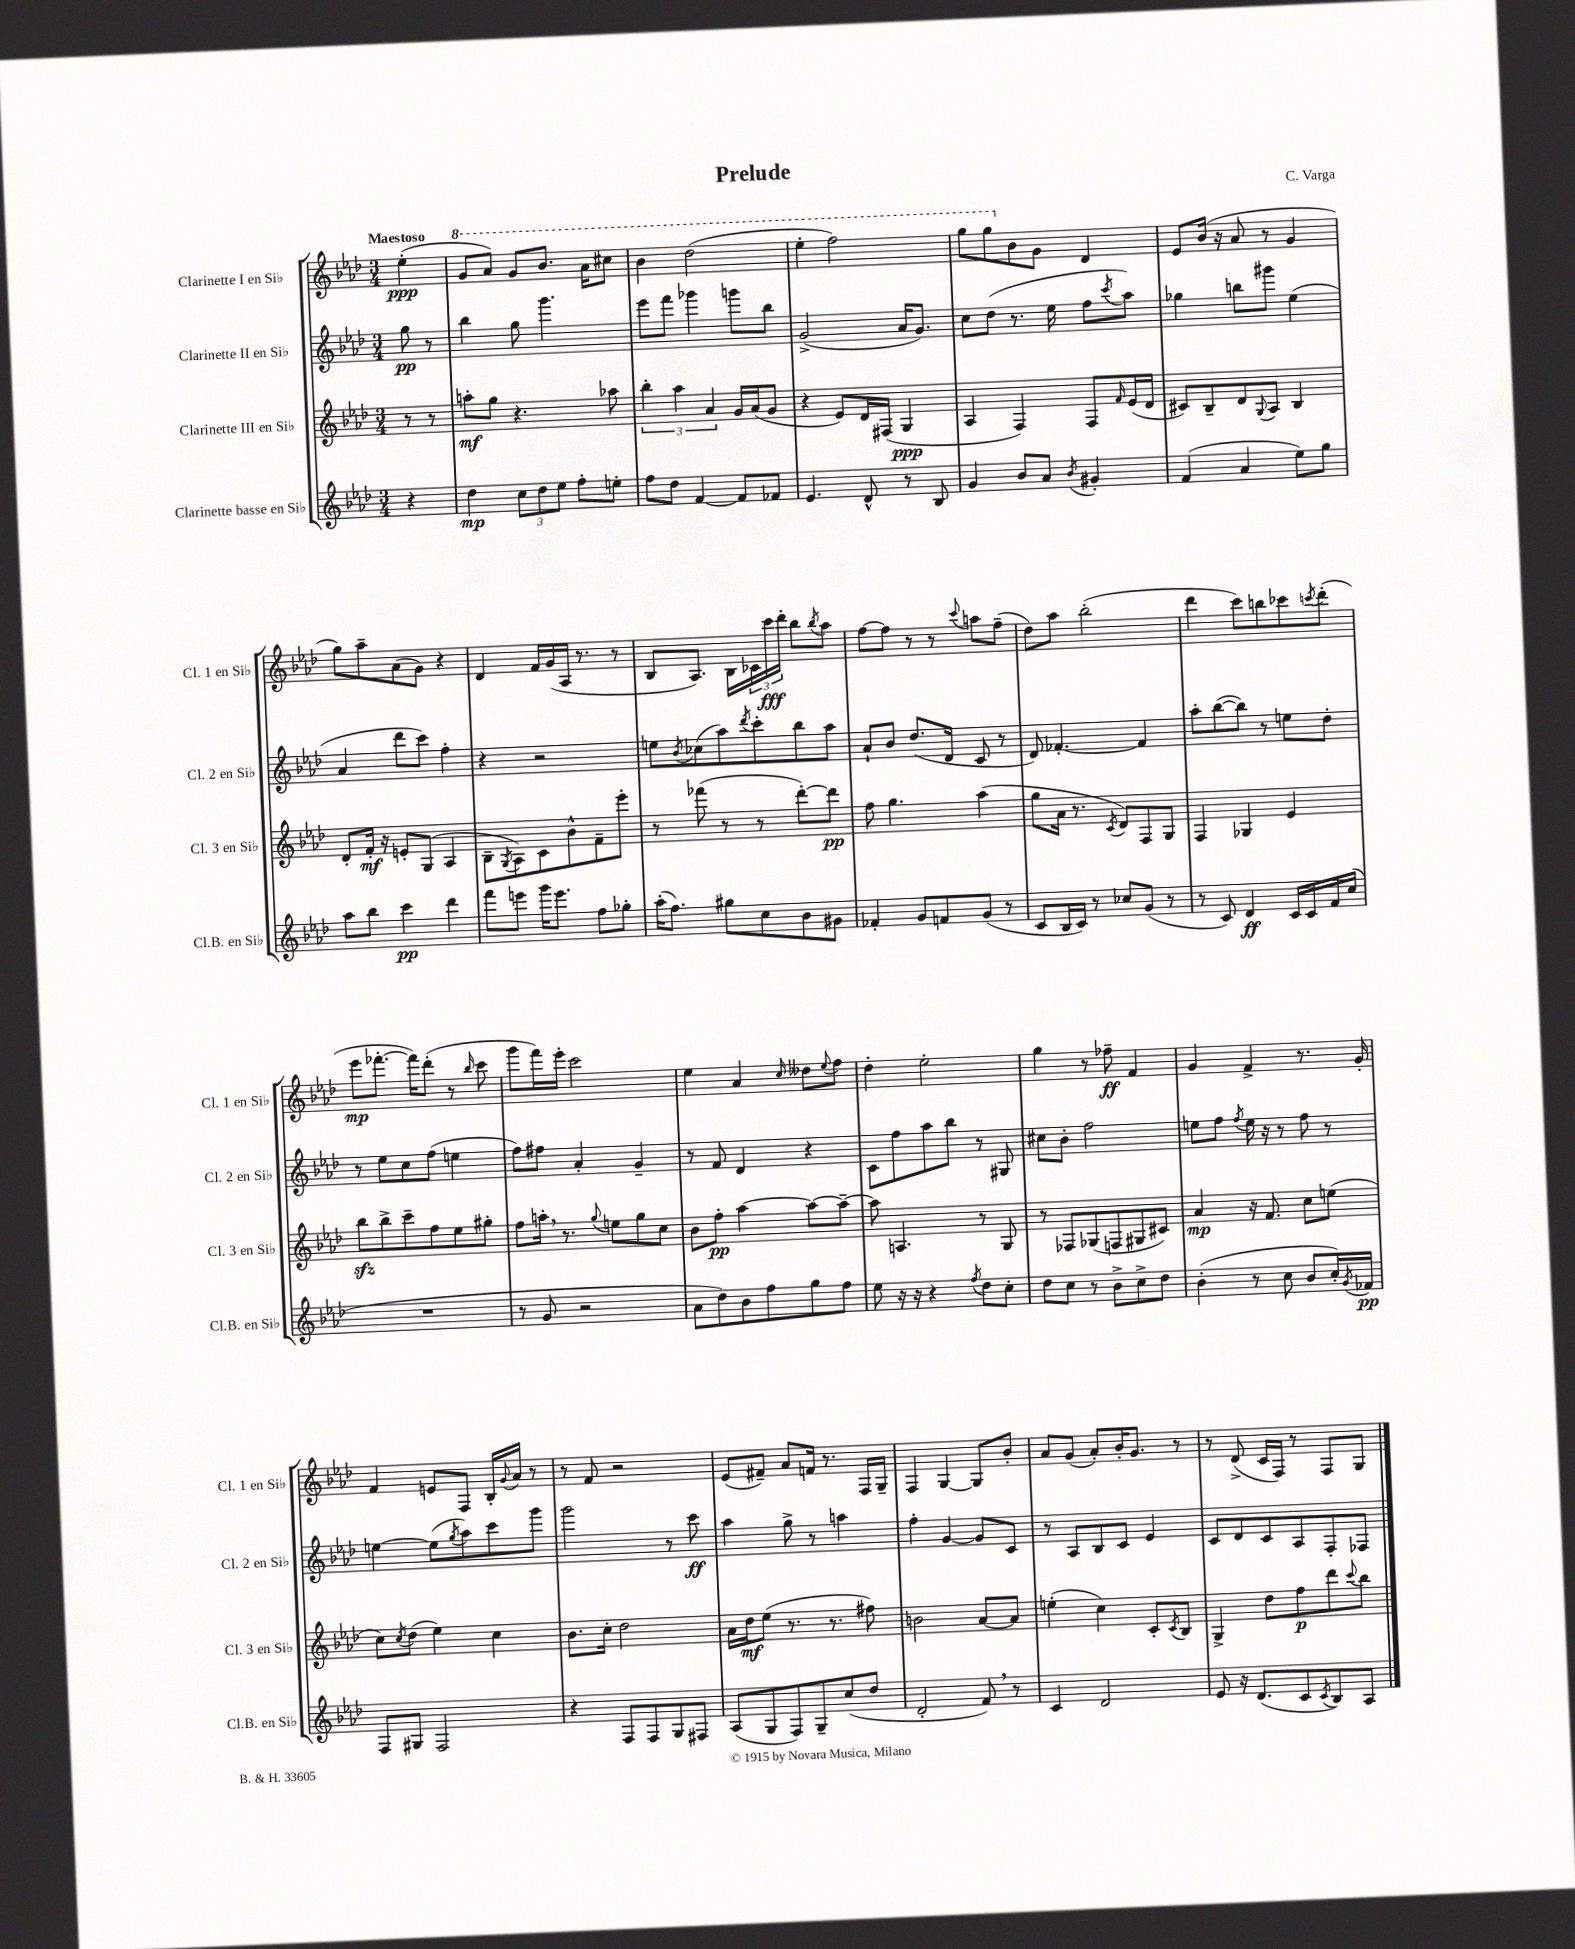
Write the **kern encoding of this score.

**kern	**dynam	**kern	**dynam	**kern	**dynam	**kern	**dynam
*part4	*part4	*part3	*part3	*part2	*part2	*part1	*part1
*staff4	*staff4	*staff3	*staff3	*staff2	*staff2	*staff1	*staff1
*I"Clarinette basse en Si♭	*	*I"Clarinette III en Si♭	*	*I"Clarinette II en Si♭	*	*I"Clarinette I en Si♭	*
*I'Cl.B. en Si♭	*	*I'Cl. 3 en Si♭	*	*I'Cl. 2 en Si♭	*	*I'Cl. 1 en Si♭	*
*clefG2	*	*clefG2	*	*clefG2	*	*clefG2	*
*k[b-e-a-d-]	*	*k[b-e-a-d-]	*	*k[b-e-a-d-]	*	*k[b-e-a-d-]	*
*M3/4	*	*M3/4	*	*M3/4	*	*M3/4	*
=	=	=	=	=	=	=	=
!	!	!	!	!	!	!LO:TX:a:B:t=Maestoso	!
4r	.	8r	.	8gg\	pp	(4ee-'\	ppp
.	.	8r	.	8r	.	.	.
=1	=1	=1	=1	=1	=1	=1	=1
*	*	*	*	*	*	*8va	*
4dd-\	mp	8aan'\L	mf	4bb-\	.	8gg/L	.
.	.	8gg\J	.	.	.	8aa-/J)	.
12cc\L	.	4.r	.	8gg\	.	8gg/L	.
12dd-\	.	.	.	.	.	.	.
.	.	.	.	4.ggg\	.	8.bb-/J	.
12ee-\J	.	.	.	.	.	.	.
8ff'\L	.	.	.	.	.	.	.
.	.	.	.	.	.	16aa-\KL	.
8een'\J	.	8aa-X\	.	.	.	8ccc#X\J	.
=2	=2	=2	=2	=2	=2	=2	=2
8ff\L	.	6bb-'\	.	8eee-\L	.	4bb-\	.
8dd-\J	.	.	.	8fff\J	.	.	.
.	.	6aa-\	.	.	.	.	.
[4f/	.	.	.	4ggg-X\	.	(2ddd-\	.
.	.	6a-/	.	.	.	.	.
8f/L]	.	16g/LL	.	8gggn\L	.	.	.
.	.	(16a-/J	.	.	.	.	.
8f-X/J	.	8g/J	.	8bb-\J	.	.	.
=3	=3	=3	=3	=3	=3	=3	=3
4.e-/	.	4r	.	(2g^/	.	4eee-'\	.
.	.	8e-/L)	.	.	.	2fff\)	.
8d-^^/	.	16d-/L	.	.	.	.	.
.	.	(16F#X/JJ	.	.	.	.	.
8r	.	4G/	ppp	16a-/KL	.	.	.
.	.	.	.	8.g/J)	.	.	.
8B-/	.	.	.	.	.	.	.
=4	=4	=4	=4	=4	=4	=4	=4
4g/	.	4A-/	.	8cc\L	.	8ggg\L	.
.	.	.	.	(8dd-\J	.	8ggg\	.
*	*	*	*	*	*	*X8va	*
8b-/L	.	4F/)	.	8.r	.	8b-\	.
8a-/J	.	.	.	.	.	8g\J	.
.	.	.	.	16ee-\	.	.	.
8qb-/	.	.	.	.	.	.	.
4g#X'/	.	8F/L	.	8ff\L	.	4d-/	.
.	.	16qqf/	.	8qccc/	.	.	.
.	.	(16e-/L	.	8aa-\J)	.	.	.
.	.	16d-/JJ	.	.	.	.	.
=5	=5	=5	=5	=5	=5	=5	=5
(4f/	.	8c#X/L)	.	4gg-X\	.	8e-/L	.
.	.	8B-~/	.	.	.	(16b-/Jk	.
.	.	.	.	.	.	16r	.
4a-/	.	8d-/	.	8bbn\L	.	8a-/	.
.	.	8qqG/	.	.	.	.	.
.	.	8A-/J	.	8ggg#X\J	.	8r	.
8ee-\L)	.	4B-/	.	(4ee-\	.	4g/	.
8gg\J	.	.	.	.	.	.	.
!!LO:LB:g=z
=6	=6	=6	=6	=6	=6	=6	=6
8aa-\L	.	8d-'/L	.	4a-/	.	8gg\L)	.
8bb-\J	.	16f'/Jk	mf	.	.	8aa-~\	.
.	.	16r	.	.	.	.	.
4ccc\	pp	8en'/L	.	8ddd-\L	.	(8a-\	.
.	.	(8G/J	.	8ccc\J)	.	8g\J)	.
4ddd-\	.	4A-/	.	4ff'\	.	4r	.
=7	=7	=7	=7	=7	=7	=7	=7
8fff\L	.	8B-~\L	.	4r	.	4d-/	.
.	.	8qG/	.	.	.	.	.
8eeen\J	.	8A-\)	.	.	.	.	.
16ggg\KL	.	8c\	.	2r	.	16f/LL	.
8.eee\J	.	.	.	.	.	(16g/	.
.	.	8b-^^\	.	.	.	16A-/JJ	.
.	.	.	.	.	.	8.r	.
8ff\L	.	8f~\	.	.	.	.	.
8gg-X'\J	.	8eee-'\J	.	.	.	8r	.
=8	=8	=8	=8	=8	=8	=8	=8
(16aa-'\KL	.	8r	.	8een\L	.	8B-/L	.
8.ff\J)	.	.	.	.	.	.	.
.	.	.	.	8qb-/	.	.	.
.	.	(8fff-X\	.	(8cc-X\	.	8.A-/J)	.
8gg#X\L	.	8r	.	8aa-\)	.	.	.
.	.	.	.	.	.	16B-\LL	.
.	.	.	.	8qddd-/	.	.	.
8cc\	.	8r	.	8ccc'\	.	24c-X\	.
.	.	.	.	.	.	24ccc\	fff
.	.	.	.	.	.	24ddd-'\JJ	.
8b-\	.	[8ddd-'\L)	.	8bb-\	.	8bb-\L	.
.	.	.	.	.	.	8qbb-/	.
8g#X\J	.	8ddd-\J]	pp	8aa-\J	.	8aa-\J	.
=9	=9	=9	=9	=9	=9	=9	=9
4f-X'/	.	8ff\	.	8a-`/L	.	[8ff\L	.
.	.	4.gg\	.	8b-/J	.	8ff\J]	.
8g/L	.	.	.	(8.dd-/L	.	8r	.
8fn/	.	.	.	.	.	8r	.
.	.	.	.	16d-/Jk	.	.	.
.	.	.	.	.	.	8qqccc/	.
(8g/J	.	(4aa-\	.	8c/	.	8aan\L	.
8r	.	.	.	8r	.	(8ff~\J	.
=10	=10	=10	=10	=10	=10	=10	=10
8c/L	.	8gg\L	.	8d-/)	.	8dd-\L)	.
16B-/L	.	16a-\Jk	.	[4.f-X'/	.	8aa-\J	.
16c/JJ)	.	8.r	.	.	.	.	.
8r	.	.	.	.	.	(2bb-'\	.
.	.	8qc/	.	.	.	.	.
8cc-X/L	.	8d-/L)	.	.	.	.	.
(8g/J	.	8F/	.	4f-/]	.	.	.
8r	.	8G/J	.	.	.	.	.
=11	=11	=11	=11	=11	=11	=11	=11
8r	.	4F/	.	8aa-'\L	.	4ddd-\	.
8c/)	.	.	.	([8bb-\	.	.	.
4d-/	ff	4G-X/	.	8bb-\J])	.	8ccc\L)	.
.	.	.	.	8r	.	8bbn\	.
16c/LL	.	4e-/	.	8een\L	.	8ccc-X\	.
16c/	.	.	.	.	.	.	.
.	.	.	.	.	.	8qcccn/	.
16f/	.	.	.	8dd-'\J	.	(8ddd-'\J	.
(16cc/JJ	.	.	.	.	.	.	.
!!LO:LB:g=z
=12	=12	=12	=12	=12	=12	=12	=12
2.r	.	8bb-zz\L	.	8r	.	8eee-\L	mp
.	.	8bb-^\	.	8ee-\L	.	[8.fff-X'\J	.
.	.	8ccc~\	.	8cc\	.	.	.
.	.	.	.	.	.	16fff-\KL])	.
.	.	8ff\	.	(8ff\J	.	(8ddd-'\J	.
.	.	8ee-\	.	4een\	.	8r	.
.	.	.	.	.	.	16qqbb-/	.
.	.	8gg#X'\J	.	.	.	8ccc\	.
=13	=13	=13	=13	=13	=13	=13	=13
8r	.	8ff\L	.	8ff\L)	.	8ggg\L	.
8g/	.	16aan',\Jk	.	8ff#X\J	.	16fff\L)	.
.	.	8.r	.	.	.	16eee-'\JJ	.
2r	.	.	.	4a-'/	.	2ccc\	.
.	.	8qqgg/	.	.	.	.	.
.	.	8een\L	.	.	.	.	.
.	.	8gg\	.	4g~/	.	.	.
.	.	8cc\J	.	.	.	.	.
=14	=14	=14	=14	=14	=14	=14	=14
8a-\L	.	8b-\L	.	8r	.	4ee-\	.
8dd-\)	.	8ff'\J	pp	8f/	.	.	.
8b-\	.	[4aa-\	.	4d-/	.	4a-/	.
8ff\	.	.	.	.	.	.	.
.	.	.	.	.	.	16qqcc/	.
8gg\	.	8aa-\L_	.	4r	.	8dd--X\L	.
.	.	.	.	.	.	8qqee-/	.
8ff\J	.	8aa-~\J_	.	.	.	8ff\J	.
=15	=15	=15	=15	=15	=15	=15	=15
8ee-\	.	8aa-\]	.	8c\L	.	4dd-'\	.
16r	.	4.An/	.	8ff\	.	.	.
16r	.	.	.	.	.	.	.
4r	.	.	.	8aa-\	.	2ee-'\	.
.	.	.	.	8bb-\J	.	.	.
8qff/	.	.	.	.	.	.	.
8dd-\L	.	8r	.	8r	.	.	.
8cc'\J	.	8G/	.	8G#X/	.	.	.
=16	=16	=16	=16	=16	=16	=16	=16
8dd-\L	.	8r	.	8cc#X\L	.	4gg\	.
8cc\J	.	8F-X/L	.	8b-'\J	.	.	.
8r	.	(8G-X/	.	2ff\	.	8r	.
8b-^\L	.	8Fn/	.	.	.	8ff-X~\	ff
8cc^\	.	8G#X/	.	.	.	4f/	.
8dd-\J	.	8c#X/J)	.	.	.	.	.
=17	=17	=17	=17	=17	=17	=17	=17
(4b-'\	.	4a-/	mp	8een\L	.	4g/	.
.	.	.	.	8ff\J	.	.	.
.	.	.	.	8qff/	.	.	.
8r	.	16r	.	16ee\	.	4f^/	.
.	.	8.f/	.	16r	.	.	.
8cc\	.	.	.	8r	.	.	.
8b-/L	.	8cc\L	.	8ff\	.	8.r	.
16cc'/L)	.	(8een\J	.	8r	.	.	.
8qg/	.	.	.	.	.	.	.
16f-X/JJ	pp	.	.	.	.	16g'/	.
!!LO:LB:g=z
=18	=18	=18	=18	=18	=18	=18	=18
8F/L	.	8cc\L)	.	[4een\	.	4f/	.
.	.	8qcc/	.	.	.	.	.
8G#X/J	.	(8dd-\J	.	.	.	.	.
2F/	.	4ee-\)	.	(8ee\L]	.	8en/L	.
.	.	.	.	8qgg/	.	.	.
.	.	.	.	8aa-\)	.	8F/J	.
.	.	4cc\	.	8ccc\	.	16B-'/LL	.
.	.	.	.	.	.	8qqg/	.
.	.	.	.	.	.	16a-/JJ	.
.	.	.	.	8ggg\J	.	8r	.
=19	=19	=19	=19	=19	=19	=19	=19
4r	.	8.b-\L	.	2ggg\	.	8r	.
.	.	.	.	.	.	8f/	.
.	.	16cc'\Jk	.	.	.	.	.
8F/L	.	2dd-\	.	.	.	2r	.
8F/	.	.	.	.	.	.	.
8G/	.	.	.	8r	.	.	.
8F#X/J	.	.	.	8ccc\	ff	.	.
=20	=20	=20	=20	=20	=20	=20	=20
(8A-/L	.	16a-\LL	.	4aa-\	.	(8e-/L	.
.	.	16dd-\J	mf	.	.	.	.
8G/	.	(8ee-\J	.	.	.	8f#X~/J)	.
8F/)	.	8.r	.	8gg^\	.	8a-/L	.
8G~/	.	.	.	8r	.	16fn/Jk	.
.	.	8.r	.	.	.	8.r	.
(8cc/	.	.	.	4aan\	.	.	.
8dd-/J	.	8ff#X\)	.	.	.	16F/LL	.
.	.	.	.	.	.	16G~/JJ	.
=21	=21	=21	=21	=21	=21	=21	=21
2d-'/	.	2bn\	.	4ff'\	.	4F/	.
.	.	.	.	[4g/	.	[4G/	.
8f,/)	.	[8a-/L	.	8g/L]	.	8G/L]	.
8r	.	8a-/J]	.	8c/J	.	8b-'/J	.
=22	=22	=22	=22	=22	=22	=22	=22
4c/	.	(4een'\	.	8r	.	8a-/L	.
.	.	.	.	8A-/L	.	(8g/J	.
2d-/	.	4cc\)	.	8B-/	.	8a-'/L)	.
.	.	.	.	8c/J	.	16b-'/K	.
.	.	.	.	.	.	8.g/J	.
.	.	8c'/L	.	4e-/	.	.	.
.	.	8qc/	.	.	.	.	.
.	.	8B-/J	.	.	.	8r	.
=23	=23	=23	=23	=23	=23	=23	=23
8e-/	.	4G^/	.	8c/L	.	8r	.
16r	.	.	.	8d-/	.	(8d-^/	.
(8.d-/L	.	.	.	.	.	.	.
.	.	8dd-\L	.	8c/	.	16c/LL	.
.	.	.	.	.	.	16F/JJ)	.
8c/	.	8ff\	p	8A-/	.	8r	.
8qc/	.	.	.	.	.	.	.
8B-/)	.	8ddd-\	.	8F'/	.	8F/L	.
.	.	8qqccc/	.	.	.	.	.
8A-/J	.	8bb-\J	.	8F-X/J	.	8G/J	.
==	==	==	==	==	==	==	==
*-	*-	*-	*-	*-	*-	*-	*-
